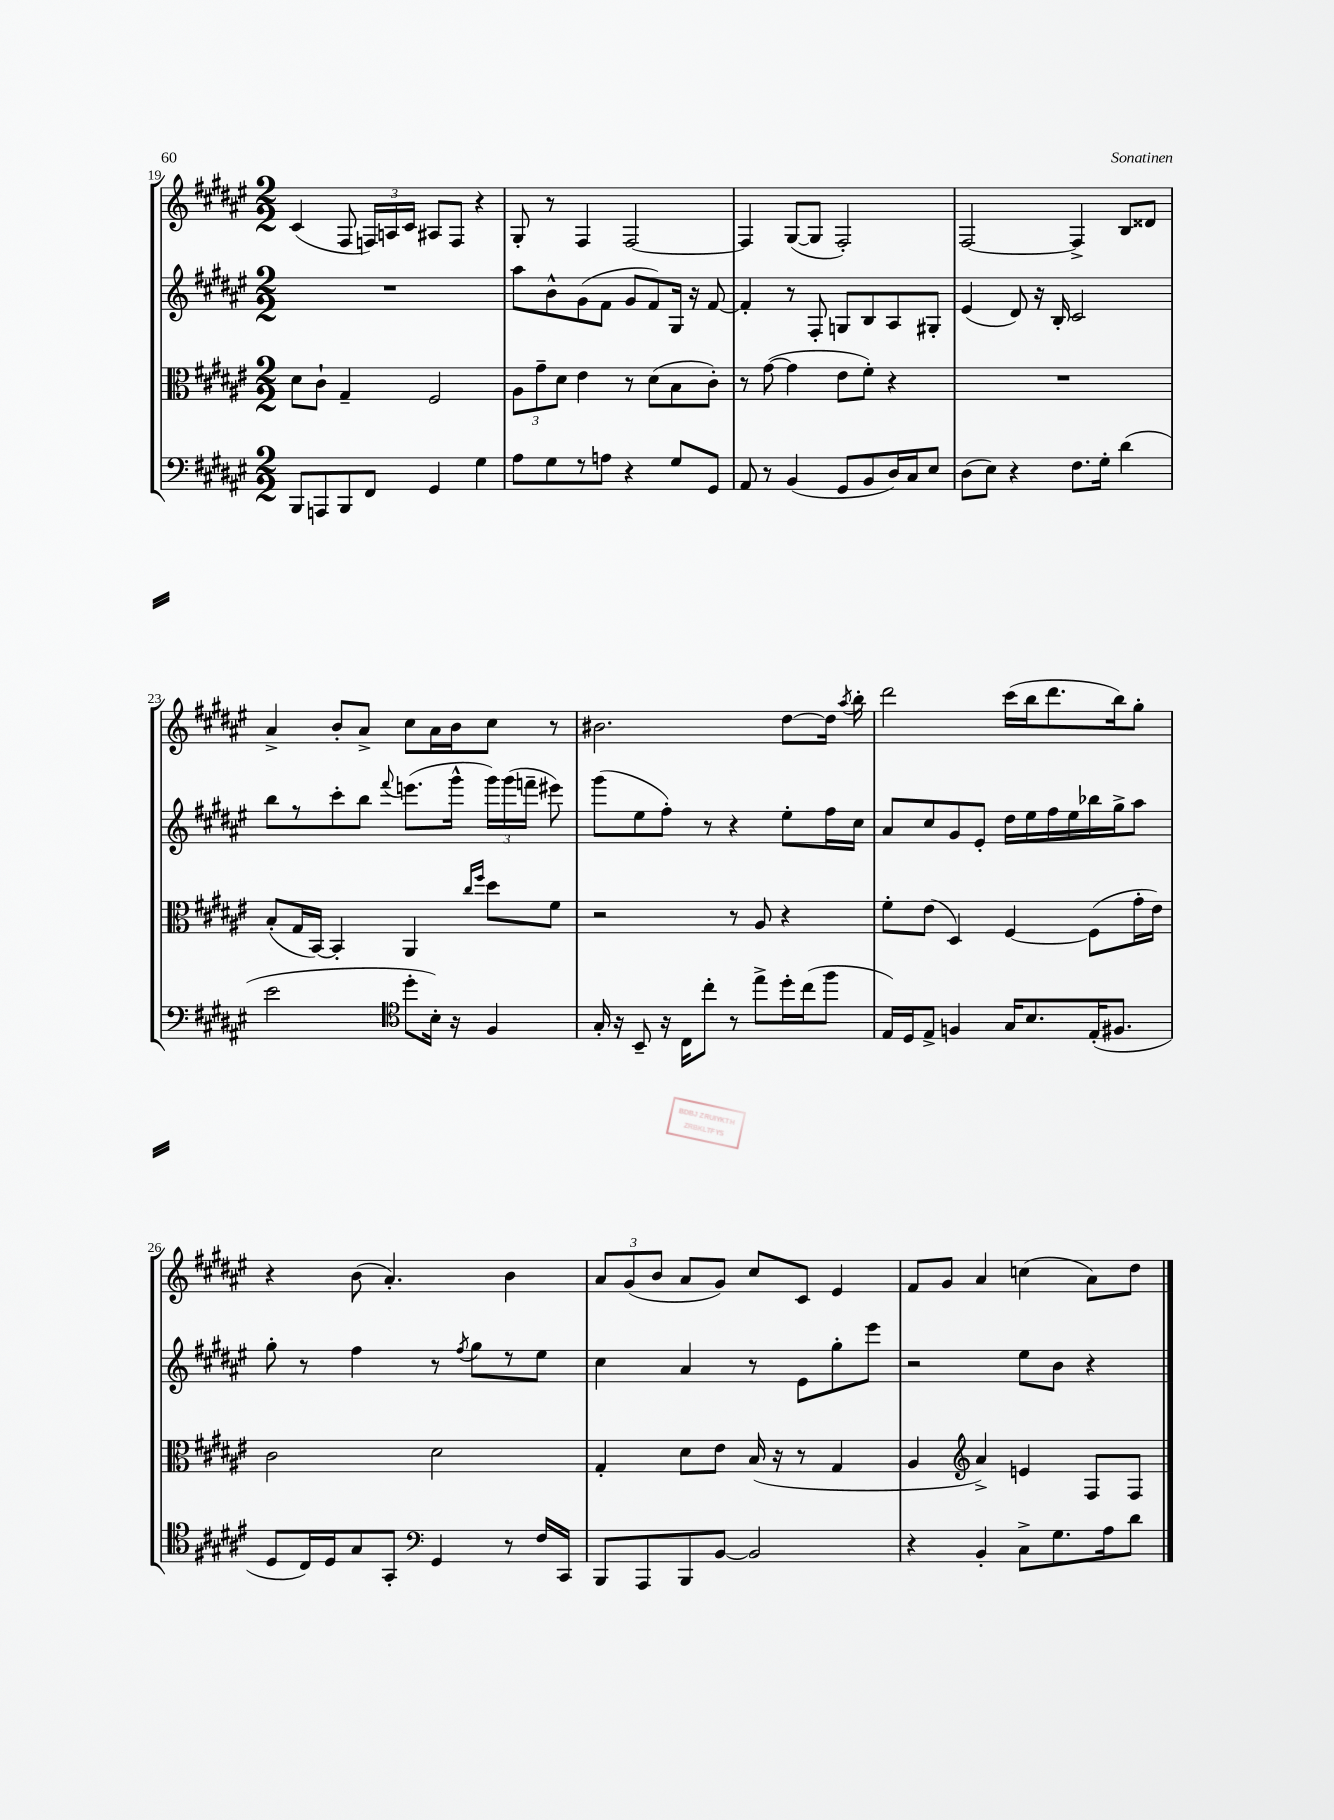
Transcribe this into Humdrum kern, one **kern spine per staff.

**kern	**kern	**kern	**kern
*staff4	*staff3	*staff2	*staff1
*clefF4	*clefC3	*clefG2	*clefG2
*k[f#c#g#d#a#e#]	*k[f#c#g#d#a#e#]	*k[f#c#g#d#a#e#]	*k[f#c#g#d#a#e#]
*M2/2	*M2/2	*M2/2	*M2/2
8BBB/L	8d#\L	1r	(4c#/
8AAA/	8c#`\J	.	.
8BBB/	4G#~/	.	8F#/
8FF#/J	.	.	24F/LL)
.	.	.	24A/
.	.	.	24c#/JJ
4GG#/	2F#/	.	8A#/L
.	.	.	8F/J
4G#\	.	.	4r
=	=	=	=
8A#\L	12A#\L	8aa#\L	8G#'/
.	12g#~\	.	.
8G#\	.	8b^^\	8r
.	12d#\J	.	.
8r	4e#\	(8g#\	4F#/
8A\J	.	8f#\J	.
4r	8r	8g#/L	[2F#/
.	(8d#\L	8f#/)	.
8G#/L	8B\	16G#/Jk	.
.	.	16r	.
8GG#/J	8c#'\J)	[8f#/	.
=	=	=	=
8AA#/	8r	4f#'/]	4F#/]
8r	([8g#\	.	.
(4BB/	4g#\]	8r	([8G#/L
.	.	8F#'/	8G#/]J
8GG#/L	8e#\L	8G/L	2F#'/)
8BB/	8f#'\J)	8B/	.
16D#/L)	4r	8A#/	.
16C#/J	.	.	.
8E#/J	.	8G#'/J	.
=	=	=	=
(8D#\L	1r	(4e#/	[2F#/
8E#\J)	.	.	.
4r	.	8d#/)	.
.	.	16r	.
.	.	16B'/	.
8.F#\L	.	2c#/	4F#^/]
16G#'\Jk	.	.	.
(4d#\	.	.	8B/L
.	.	.	8d##/J
=	=	=	=
2e#\	(8B'/L	8bb\L	4a#^/
.	16G#/L	8r	.
.	[16BB/JJ)	.	.
.	4BB'/]	8ccc#'\	8b'/L
.	.	8bb\J	8a#^/J
*clefC4	*	*	*
.	.	8qqfff#/	.
8dd#'\L	4AA#/	(8.eee\L	8cc#\L
16B'\Jk)	.	.	16a#\L
16r	.	16ggg#^^\Jk	16b\J
.	16qqcc#/LL	.	.
.	16qqff#/JJ	.	.
4F#/	8dd#\L	24ggg#\LL)	8cc#\J
.	.	(24ggg#\	.
.	.	24fff~\JJ	.
.	8f#\J	8eee#\)	8r
=	=	=	=
16G#'/	2r	(8ggg#\L	2.b#\
16r	.	.	.
8BB~/	.	8ee#\	.
16r	.	8ff#'\J)	.
16C#\LK	.	.	.
8cc#'\J	.	8r	.
8r	8r	4r	.
8ee#^\L	8A#/	.	.
16dd#'\L	4r	8ee#'\L	[8dd#\L
(16cc#\J	.	.	.
8ff#\J	.	16ff#\L	16dd#\]Jk
.	.	.	8qaa#/
.	.	16cc#\JJ	16bb'\
=	=	=	=
16E#/LL)	8f#'\L	8a#/L	2ddd#\
16D#/J	.	.	.
8E#^/J	(8e#\J	8cc#/	.
4F/	4D#/)	8g#/	.
.	.	8e#'/J	.
16G#/LK	[4F#/	16dd#\LL	(16ccc#\LL
8.B/	.	16ee#\	16bb\J
.	.	16ff#\	8.ddd#\
.	.	16ee#\	.
(16E#'/K	(8F#\]L	16bb-\	.
8.F#/J	.	16gg#^\J	16bb\k)
.	16g#'\L	8aa#\J	8gg#'\J
.	16e#\JJ)	.	.
=	=	=	=
8D#/L	2c#\	8gg#'\	4r
16C#/L)	.	8r	.
16D#/J	.	.	.
8G#/	.	4ff#\	(8b\
8GG#'/J	.	.	4.a#'/)
*clefF4	*	*	*
4GG#/	2d#\	8r	.
.	.	8qff#/	.
.	.	8gg#\L	.
8r	.	8r	4b\
16F#/LL	.	8ee#\J	.
16CC#/JJ	.	.	.
=	=	=	=
8BBB/L	4G#'/	4cc#\	12a#/L
.	.	.	(12g#/
8AAA#/	.	.	.
.	.	.	12b/J
8BBB/	8d#\L	4a#/	8a#/L
[8BB/J	8e#\J	.	8g#/J)
2BB/]	(16B/	8r	8cc#/L
.	16r	.	.
.	8r	8e#\L	8c#/J
.	4G#/	8gg#'\	4e#/
.	.	8eee#\J	.
=	=	=	=
4r	4A#/	2r	8f#/L
.	.	.	8g#/J
*	*clefG2	*	*
4BB'/	4a#^/)	.	4a#/
8C#^\L	4e/	8ee#\L	(4cc\
8.G#\	.	8b\J	.
.	8F#/L	4r	8a#\L)
16A#\k	.	.	.
8d#\J	8F#/J	.	8dd#\J
==	==	==	==
*-	*-	*-	*-
